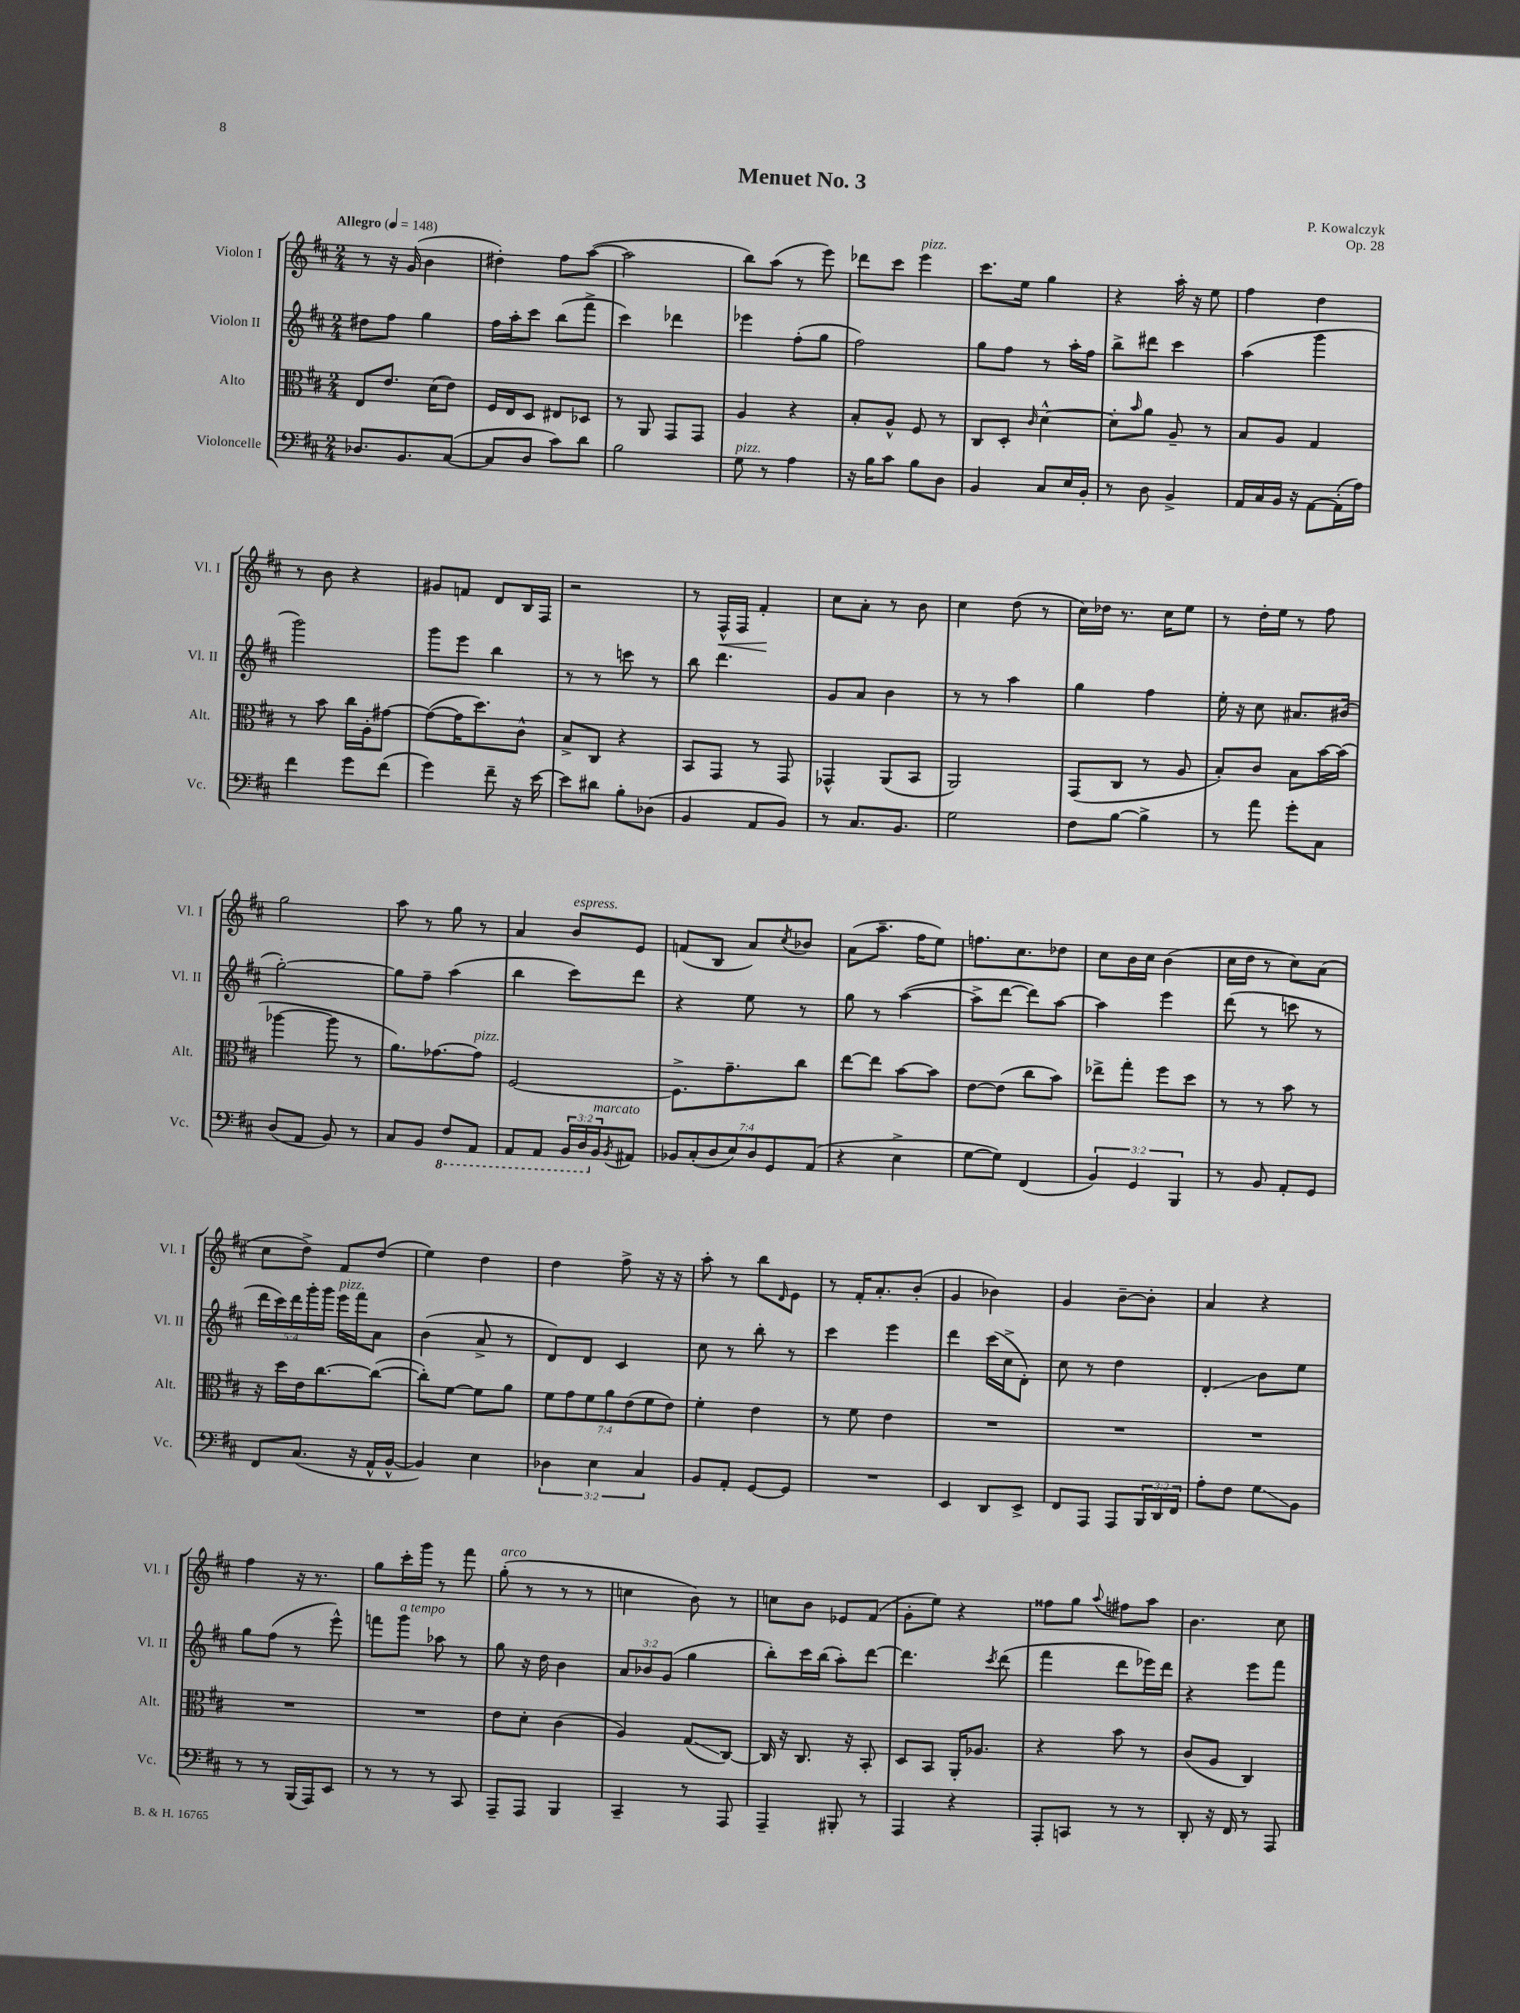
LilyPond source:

\header { title = "Menuet No. 3" composer = "P. Kowalczyk" opus = "Op. 28" }
<<
\new StaffGroup <<
\new Staff = "s0" \with { instrumentName = "Violon I" shortInstrumentName = "Vl. I" } {
    \clef treble \key d \major \numericTimeSignature \time 2/4 \tempo "Allegro" 4 = 148
    r8 r16 g'16( b'4 |
    dis''4-.) fis''8 a''8~( |
    a''2 |
    b''8) a''8( r8 e'''8) |
    des'''8 cis'''8 e'''4^\markup { \italic "pizz." } |
    cis'''8. e''16 g''4 |
    r4 a''16-. r16 e''8 |
    fis''4 d''4 |
    r8 b'8 r4 |
    gis'8 f'8 d'8 b16 fis16 |
    r2 |
    r8 fis16-^\< fis16 fis'4-.\! |
    cis''8 a'8-. r8 b'8 |
    cis''4 d''8( r8 |
    cis''16) des''16 r8. cis''16 e''8 |
    r8 d''16-. e''16 r8 fis''8 |
    g''2 |
    a''8 r8 g''8 r8 |
    a'4 b'8^\markup { \italic "espress." } e'8 |
    f'8( b8 a'8) \acciaccatura { cis''8 } bes'8 |
    a'8( a''8.-- fis''16 e''8) |
    f''8. cis''8. des''8 |
    cis''8 b'16 cis''16 b'4( |
    cis''16 d''16 r8 cis''8) a'8( |
    cis''8 d''8->) fis'8 d''8( |
    e''4) d''4 |
    d''4 fis''8-> r16 r16 |
    a''8-. r8 b''8 \grace { d'16 } e'8 |
    r8 fis'16-. a'8.-. b'8-.( |
    g'4 bes'4) |
    g'4 b'8~-- b'8-. |
    a'4 r4 |
    fis''4 r16 r8. |
    g''8 cis'''16-. g'''16 r8 fis'''8 |
    g''8-.^\markup { \italic "arco" }( r8 r8 r8 |
    c''4 b'8) r8 |
    c''8 b'8 ees'8 fis'8( |
    g'8-. e''8) r4 |
    fisis''8 g''8 \appoggiatura { a''8 } fis''8 a''8 |
    b'4. cis''8 \bar "|." |
}
\new Staff = "s1" \with { instrumentName = "Violon II" shortInstrumentName = "Vl. II" } {
    \clef treble \key d \major \numericTimeSignature \time 2/4 \override Staff.TupletNumber.text = #tuplet-number::calc-fraction-text
    dis''8 fis''8 g''4 |
    fis''16 a''16-. cis'''8 b''8( fis'''8-> |
    cis'''4) des'''4 |
    ees'''4 fis''8-.( g''8 |
    fis''2) |
    g''8 fis''8 r8 a''16-. fis''16 |
    b''8-> dis'''8 cis'''4 |
    a''4( g'''4 |
    g'''2) |
    g'''8 e'''8 b''4 |
    r8 r8 c'''8 r8 |
    b''8 d'''4. |
    g'8 a'8 b'4 |
    r8 r8 a''4 |
    g''4 fis''4 |
    e''16-. r16 cis''8 ais'8. bis'16( |
    g''2~-.) |
    g''8 fis''8-- a''4( |
    b''4 cis'''8) d'''8 |
    r4 e''8 r8 |
    g''8 r8 a''4~( |
    a''8-> d'''8~ d'''8) a''8~ |
    a''4 e'''4 |
    d'''8( r8 c'''8 r8 |
    \tuplet 5/4 { d'''16 cis'''16) d'''16 g'''16-. g'''16 } e'''16^\markup { \italic "pizz." } fis'''16 a'8 |
    b'4( a'8-> r8 |
    d'8) d'8 cis'4 |
    cis''8 r8 b''8-. r8 |
    cis'''4 e'''4 |
    d'''4 cis'''16( cis''16-> d'8-.) |
    cis''8 r8 d''4 |
    d'4-.\glissando b'8 e''8 |
    g''8 fis''8( r8 e'''8-^) |
    f'''8 g'''8^\markup { \italic "a tempo" } aes''8 r8 |
    g''8 r16 d''16 b'4 |
    \tuplet 3/2 { a'8 bes'8 g'8( } g''4 |
    b''8-.) cis'''16 b''16( a''8-.) d'''8~ |
    d'''4. \acciaccatura { cis'''8 } d'''8( |
    fis'''4 d'''8 ees'''16) d'''16 |
    r4 e'''8 fis'''8 \bar "|." |
}
\new Staff = "s2" \with { instrumentName = "Alto" shortInstrumentName = "Alt." } {
    \clef alto \key d \major \numericTimeSignature \time 2/4 \override Staff.TupletNumber.text = #tuplet-number::calc-fraction-text
    e8 e'8. d'16( e'8) |
    fis16 e16 d8 eis8 des8 |
    r8 a,8 g,8 g,8 |
    a4 r4 |
    b8-. a8-^ fis8 r8 |
    cis8 d8-. \grace { cis'16 } d'4~-^ |
    d'8-. \grace { b'16 } a'8 a8-- r8 |
    b8 a8 g4 |
    r8 b'8 cis''16 a16-. gis'8~ |
    gis'8~( gis'16 d''8.) cis'8-^ |
    b8-> cis8 r4 |
    b,8 g,8 r8 g,8 |
    ges,4-^ a,8( b,8 |
    a,2) |
    g,8( cis8 r8 a8 |
    b8-.) cis'8 b8 b'16~ b'16( |
    aes''4~ aes''8 r8 |
    a'8.) ges'8.~ ges'8^\markup { \italic "pizz." } |
    fis2~ |
    fis8.-> g'8.-- cis''8 |
    e''8~ e''8 b'8~ b'8 |
    e'8~ e'8( cis''8 b'8) |
    ees''8-> g''8-. fis''8 d''8 |
    r8 r8 b'8 r8 |
    r16 d''16 e'16 cis''8.~ cis''8~( |
    cis''8-.) fis'8~ fis'8 a'8 |
    \tuplet 7/4 { fis'8 g'8 fis'8 a'8 e'8( fis'8 e'8) } |
    fis'4-. e'4 |
    r8 fis'8 e'4 |
    R2 |
    R2 |
    R2 |
    R2 |
    R2 |
    e'8 d'8-. cis'4( |
    a4) g8\glissando( cis8~) |
    cis16 r16 cis8. r16 b,8-. |
    d8 b,8 a,16-. aes8. |
    r4 b'8 r8 |
    cis'8( a8 cis4) \bar "|." |
}
\new Staff = "s3" \with { instrumentName = "Violoncelle" shortInstrumentName = "Vc." } {
    \clef bass \key d \major \numericTimeSignature \time 2/4 \override Staff.TupletNumber.text = #tuplet-number::calc-fraction-text
    des8. b,8. cis8~( |
    cis8 d8 cis'8) d'8 |
    b2 |
    g8^\markup { \italic "pizz." } r8 a4 |
    r16 b16 cis'8 b8 d8 |
    b,4 cis8 e16 b,16-. |
    r8 d8 b,4-> |
    a,16 cis16 b,16 r16 a,8~ a,16-.( a16) |
    fis'4 g'8 fis'8( |
    g'4) fis'8-- r16 e'16~ |
    e'8 dis'8 b8-. des8( |
    b,4 a,8 b,8) |
    r8 cis8. b,8. |
    g2 |
    fis8 b8~ b4-> |
    r8 a'8 g'8-. cis8 |
    d8( a,8 b,8) r8 |
    cis8 b,8 \ottava #-1 fis,8 a,,8 |
    a,,8 a,,8 \tuplet 3/2 { b,,16 d,16 \ottava #0 b,16^\markup { \italic "marcato" } } \acciaccatura { b,8 } ais,8 |
    \tuplet 7/4 { bes,8 cis8-.( d8 e8) d8 g,8 a,8( } |
    r4 e4-> |
    g8~ g8) fis,4( |
    \tuplet 3/2 { b,4) g,4 b,,4 } |
    r8 b,8 a,8-. g,8 |
    fis,8 cis8.( r16 a,16-^ b,16~-^ |
    b,4) e4 |
    \tuplet 3/2 { des4 e4 cis4 } |
    b,8 a,8-. g,8~ g,8 |
    R2 |
    e,4 d,8 e,8-> |
    fis,8 a,,8 a,,8 \tuplet 3/2 { b,,16 d,16 fis,16 } |
    a8-. fis8 g8\glissando b,8 |
    r8 r8 b,,16( a,,16) e,8 |
    r8 r8 r8 cis,8 |
    a,,8-- a,,8 b,,4 |
    cis,4-- r8 a,,8 |
    a,,4-- bis,,8-. r8 |
    a,,4 r4 |
    a,,8-. c,8 r8 r8 |
    d,8-. r16 fis,16 r8 a,,8 \bar "|." |
}
>>
>>
\layout { \context { \Score \remove "Bar_number_engraver" } }
